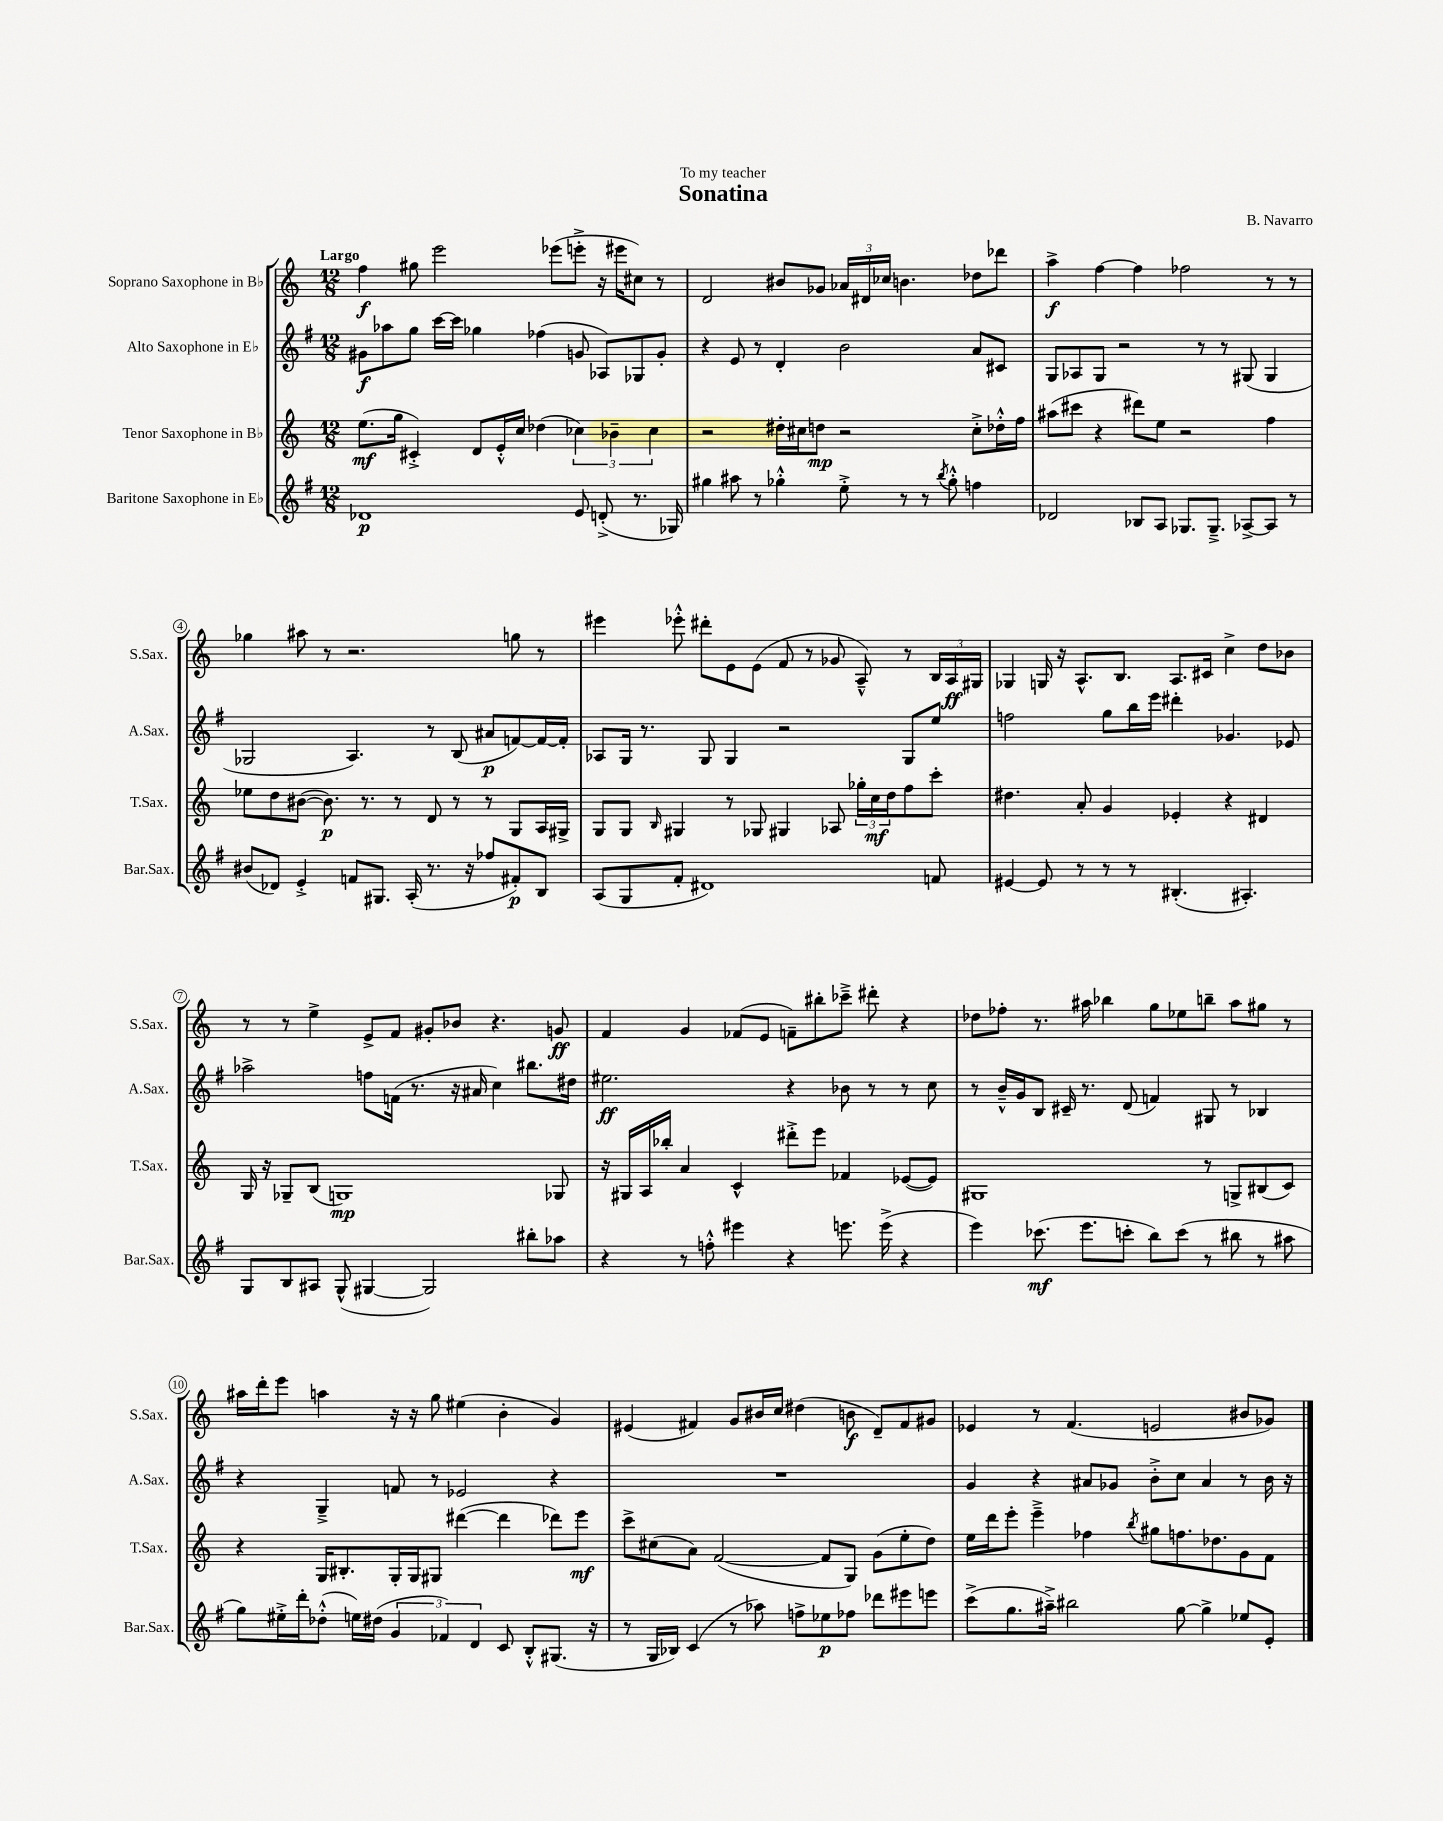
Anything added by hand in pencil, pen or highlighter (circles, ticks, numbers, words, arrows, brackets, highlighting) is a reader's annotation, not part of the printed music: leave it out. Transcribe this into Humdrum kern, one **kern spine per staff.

**kern	**kern	**kern	**kern
*staff4	*staff3	*staff2	*staff1
*clefG2	*clefG2	*clefG2	*clefG2
*k[f#]	*k[]	*k[f#]	*k[]
*M12/8	*M12/8	*M12/8	*M12/8
1d-	(8.ee	8g#	4ff
.	.	8aa-	.
.	16gg	.	.
.	4c#'^)	8gg	8gg#
.	.	[16ccc	2eee
.	.	16ccc]	.
.	8d	4gg-	.
.	16e'^^	.	.
.	16cc	.	.
.	(4dd-	(4ff-	.
.	.	.	(8eee-
8e	6cc-)	8g	8eee'^
(8d'^	.	8A-)	16r
.	6b-~	.	.
.	.	.	16eee#
8.r	.	8G-	8cc#)
.	6cc-	.	.
.	.	8g'	8r
16G-)	.	.	.
=	=	=	=
4gg#	2r	4r	2d
8aa#	.	8e	.
8r	.	8r	.
4gg-'^^	16dd#'	4d'	8b#
.	16cc#	.	.
.	8dd	.	8g-
8ee'^	2r	2b	24a-
.	.	.	24d#
.	.	.	24cc-
8r	.	.	4.b
8r	.	.	.
8qbb	.	.	.
8gg-'^^	.	.	.
4ff	8cc#'^	8a	8dd-
.	16dd-'^^	8c#	8ddd-
.	16ff	.	.
=	=	=	=
2d-	(8aa#	8G	4aa^
.	8ccc#	8A-	.
.	4r	8G	[4ff
.	.	2r	.
8B-	8ddd#)	.	4ff]
8A	8ee	.	.
8.G-	2r	.	2ff-
.	.	8r	.
8.G-~^	.	.	.
.	.	8r	.
[8A-^	.	(8G#	.
8A-]	4ff	4G#	8r
8r	.	.	8r
=	=	=	=
(8b#	8ee-	2G-	4gg-
8d-)	8dd	.	.
4e'^	([8b#	.	8aa#
.	8.b#])	.	8r
8f	.	4.A)	2.r
.	8.r	.	.
8.G#	.	.	.
.	8r	.	.
(16A'	.	.	.
8.r	8d	8r	.
.	8r	(8B	.
16r	.	.	.
8ff-	8r	8a#	.
8f#')	8G	[8f)	8gg
8B	16A	16f_	8r
.	16G#^	16f']	.
=	=	=	=
(8A	8G	8A-	4eee#
8G	8G	16G	.
.	.	8.r	.
.	16qqB	.	.
8f#'	4G#	.	8eee-'^^
1d#)	.	8G	8ddd#'
.	8r	4G	8e
.	8G-	.	(8e
.	4G#	2r	8f
.	.	.	8r
.	8A-	.	8g-
.	24gg-'	.	8A~^^)
.	24cc	.	.
.	24dd	.	.
.	8ff	8G	8r
8f	8ccc'	8ee	24B
.	.	.	24A
.	.	.	24G#
=	=	=	=
[4e#	4.dd#	2ff	4G-
8e#]	.	.	16G
.	.	.	16r
8r	8a'	.	8.A^^
8r	4g	8gg	.
.	.	.	8.B
8r	.	16bb	.
.	.	16eee	.
(4.B#'	4e-'	4ddd#'	8.A
.	.	.	16c#
.	4r	4.g-	4cc^
4.A#')	.	.	.
.	4d#	.	8dd
.	.	8e-	8b-
=	=	=	=
8G	16G	2aa-^	8r
.	16r	.	.
8B	8G-~	.	8r
8A#	(8B	.	4ee^
(8G^^	1G)	.	.
[4G#	.	8ff	8e^
.	.	(16f	8f
.	.	8.r	.
2G#])	.	.	8g#'
.	.	16r	8b-
.	.	16a#	.
.	.	4cc)	4.r
8bb#'	.	8.bb#	.
8aa-	8G-	.	8g
.	.	16dd#	.
=	=	=	=
4r	16r	2.ee#	4f
.	16G#	.	.
.	16A	.	.
.	16bb-'	.	.
8r	4a	.	4g
8ff'^^	.	.	.
4eee#	4c^^	.	(8f-
.	.	.	8e
4r	8ddd#'^	4r	8f~)
.	8eee	.	8bb#'
8.eee	4f-	8b-	8ccc-~^
.	.	8r	8ddd#'
(16eee^	.	.	.
4r	([8e-	8r	4r
.	8e-])	8cc	.
=	=	=	=
4eee)	1G#	8r	8dd-
.	.	16b~^^	8ff-'
.	.	16g	.
(8.ccc-	.	8B	8.r
.	.	16c#~	.
8.eee	.	8.r	16aa#
.	.	.	4bb-
8ccc'	.	(8d	.
8bb)	.	4f)	8gg
(8ccc	.	.	8ee-
8r	8r	8G#	8bb~
8bb#	8G^	8r	8aa#
8r	(8B#	4B-	8gg#
8aa#	8c)	.	8r
=	=	=	=
8gg)	4r	4r	16aa#
.	.	.	16ddd'
16ee#'^	.	.	8eee
16ddd'	.	.	.
(8dd-'^^	16G	4G~^	4aa
.	8.B#'	.	.
16ee)	.	.	.
(16dd#	.	.	.
6g	16G'	8f	16r
.	16G	.	16r
.	8G#	8r	8gg
6f-)	.	.	.
.	([4ddd#	2e-	(4ee#
6d	.	.	.
8c	4ddd#]	.	4b'
8B'^^	.	.	.
(8.G#	8ddd-)	4r	4g)
.	8eee	.	.
16r	.	.	.
=	=	=	=
8r	8ccc^	1.r	(4e#
16G	(8cc#	.	.
16B-)	.	.	.
(4c	8a)	.	4f#)
.	([2f	.	.
8r	.	.	8g
8aa-)	.	.	16b#
.	.	.	16cc
8ff^	.	.	(4dd#
8ee-	8f]	.	.
8ff-	8G)	.	8b
8ddd-	(8g	.	8d~)
8eee#	8ee'	.	8f#
8eee	8dd)	.	8g#
=	=	=	=
(8ccc^	16ee	4g	4e-
.	16ddd	.	.
8.gg	8eee'	.	.
.	4eee~^	4r	8r
16aa#~^)	.	.	.
2bb#	.	.	(4.f
.	4ff-	8a#	.
.	.	8g-	.
.	8qbb	.	.
.	8gg#	8b'^	2e
[8gg	8.ff	8cc	.
4gg^]	.	4a#	.
.	8.dd-	.	.
8ee-	8g	8r	8b#
8e'	8f	16b	8g-)
.	.	16r	.
==	==	==	==
*-	*-	*-	*-
